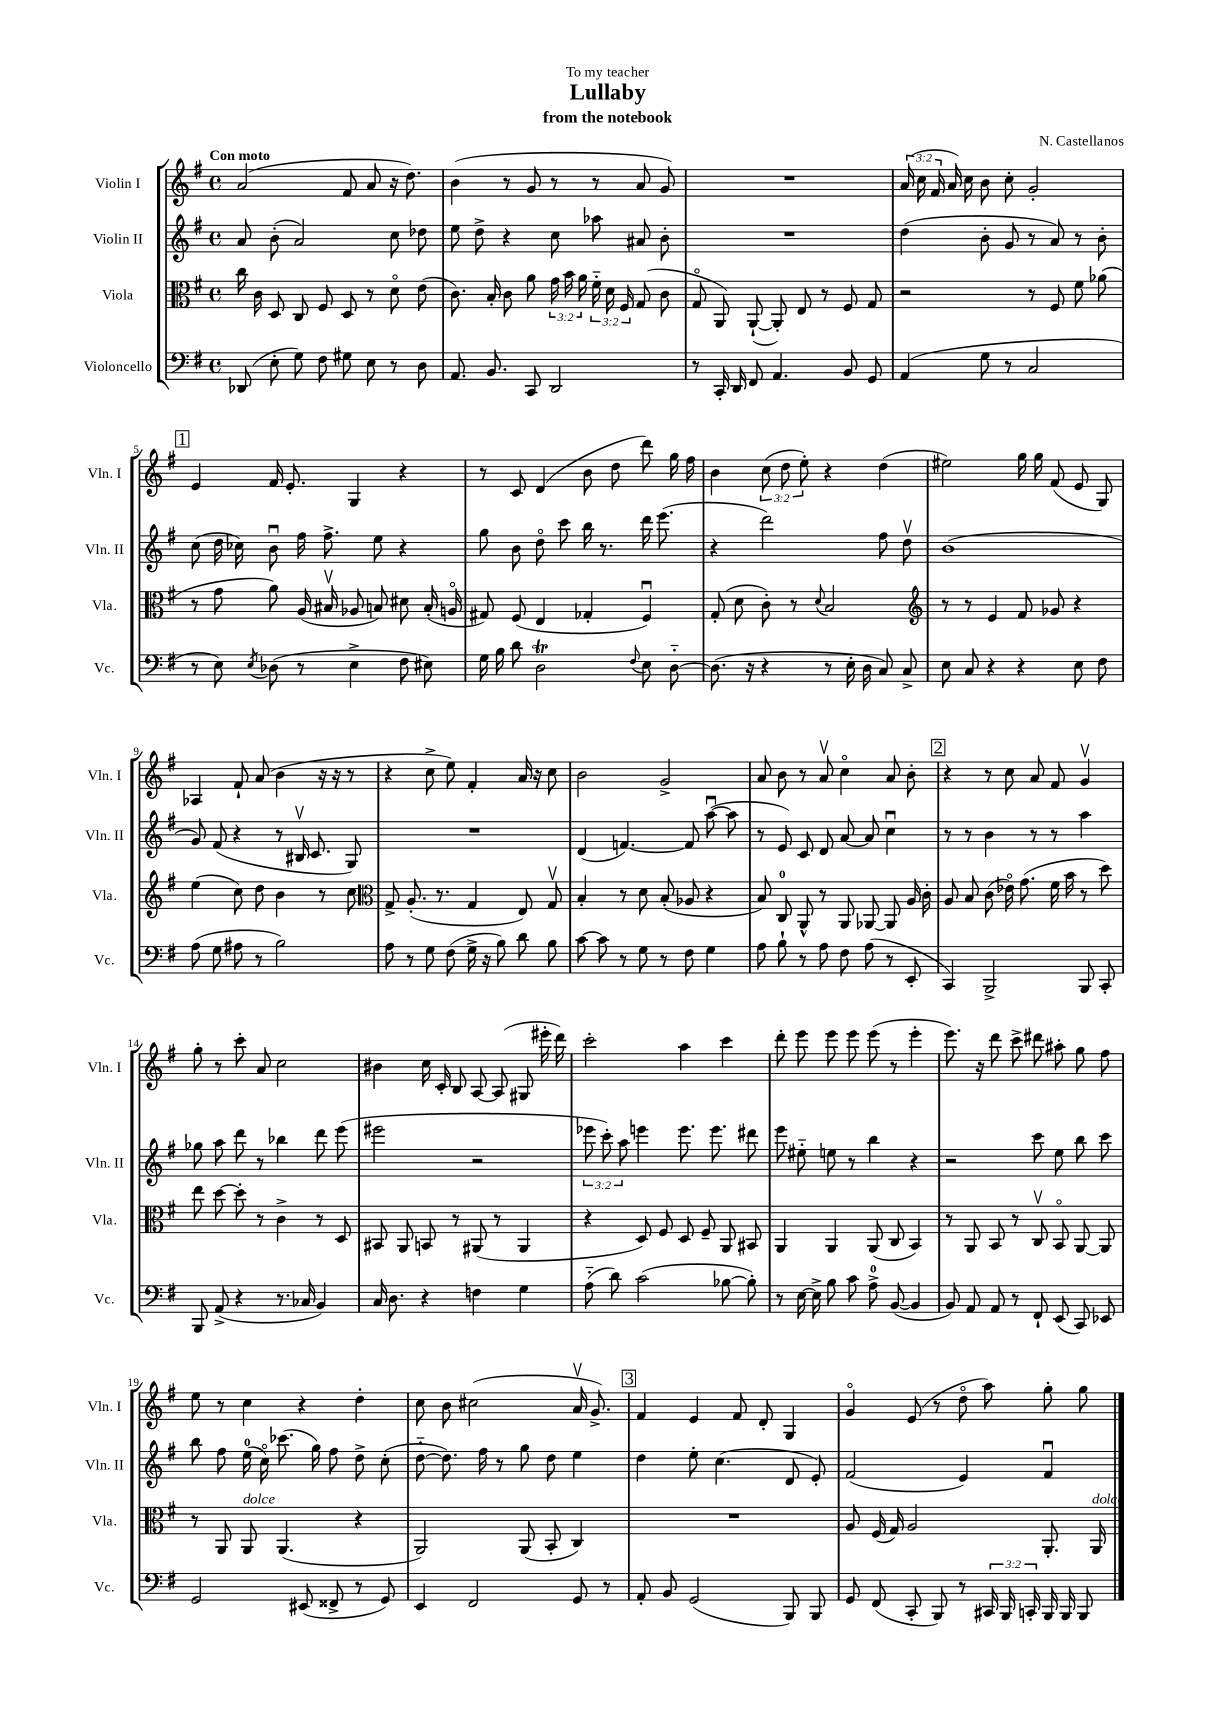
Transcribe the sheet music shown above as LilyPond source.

\header { title = "Lullaby" composer = "N. Castellanos" subtitle = "from the notebook" dedication = "To my teacher" }
<<
\new StaffGroup <<
\new Staff = "s0" \with { instrumentName = "Violin I" shortInstrumentName = "Vln. I" } {
    \clef treble \key g \major \defaultTimeSignature \time 4/4 \override Staff.TupletNumber.text = #tuplet-number::calc-fraction-text \tempo "Con moto"
    \autoBeamOff a'2( fis'8 a'8 r16 d''8.) |
    b'4( r8 g'8 r8 r8 a'8 g'8) |
    R1 |
    \tuplet 3/2 { a'16( c''16 fis'16 } a'16) c''16 b'8 c''8-. g'2-. |
    \mark \markup { \box "1" } e'4 fis'16 e'8.-. g4 r4 |
    r8 c'8 d'4( b'8 d''8 d'''8) g''16 fis''16 |
    b'4 \tuplet 3/2 { c''8( d''8 e''8-.) } r4 d''4( |
    eis''2) g''16 g''16 fis'8( e'8 g8) |
    aes4 fis'8-! a'8( b'4 r16 r16 r8 |
    r4 c''8-> e''8) fis'4-. a'16 r16 c''8 |
    b'2 g'2-> |
    a'8 b'8 r8 a'8\upbow c''4\flageolet a'8 b'8-. |
    \mark \markup { \box "2" } r4 r8 c''8 a'8 fis'8 g'4\upbow |
    g''8-. r8 c'''8-. a'8 c''2 |
    bis'4 c''16 c'16-. b8 a8~ a8( gis8 eis'''16-. d'''16) |
    c'''2-. a''4 c'''4 |
    d'''8-. e'''8 e'''8 e'''8 e'''8( r8 e'''4-. |
    e'''8.) r16 d'''8 c'''8-> dis'''8 ais''8-. g''8 fis''8 |
    e''8 r8 c''4 r4 d''4-. |
    c''8 b'8 cis''2( a'16\upbow g'8.->) |
    \mark \markup { \box "3" } fis'4 e'4 fis'8 d'8-. g4 |
    g'4\flageolet e'8( r8 d''8\flageolet a''8) g''8-. g''8 \bar "|." |
}
\new Staff = "s1" \with { instrumentName = "Violin II" shortInstrumentName = "Vln. II" } {
    \clef treble \key g \major \defaultTimeSignature \time 4/4 \override Staff.TupletNumber.text = #tuplet-number::calc-fraction-text
    \autoBeamOff a'8 b'8-.( a'2) c''8 des''8 |
    e''8 d''8-> r4 c''8 aes''8 ais'8 b'8-. |
    R1 |
    d''4( b'8-. g'8 r8 a'8) r8 b'8-. |
    \mark \markup { \box "1" } c''8( d''16 ces''16) b'8\downbow fis''16 fis''8.-> e''8 r4 |
    g''8 b'8 d''8\flageolet c'''8 b''16 r8. d'''16 e'''8.( |
    r4 d'''2) fis''8 d''8\upbow |
    b'1( |
    g'8) fis'8( r4 r8 bis16\upbow c'8. g8) |
    R1 |
    d'4( f'4.~) f'8 a''8~\downbow( a''8 |
    r8 e'8) c'8 d'8 a'8~ a'8 c''4\downbow |
    \mark \markup { \box "2" } r8 r8 b'4 r8 r8 a''4 |
    ges''8 a''8 d'''8 r8 bes''4 d'''8 e'''8( |
    eis'''2 r2 |
    \tuplet 3/2 { ees'''8 c'''8-.) a''8 } e'''4 e'''8. e'''8. dis'''8 |
    e'''8 eis''8-_ e''8 r8 b''4 r4 |
    r2 c'''8 e''8 b''8 c'''8 |
    b''8 fis''8 e''16-0( c''16\flageolet) ces'''8.( g''16) fis''8 d''8-> c''8-.( |
    d''8~-_ d''8.) fis''16 r8 g''8 d''8 e''4 |
    \mark \markup { \box "3" } d''4 e''8-. c''4.( d'8 e'8-.) |
    fis'2( e'4) fis'4\downbow \bar "|." |
}
\new Staff = "s2" \with { instrumentName = "Viola" shortInstrumentName = "Vla." } {
    \clef alto \key g \major \defaultTimeSignature \time 4/4 \override Staff.TupletNumber.text = #tuplet-number::calc-fraction-text
    \autoBeamOff c''16 c'16 d8 c8 fis8 d8 r8 d'8\flageolet e'8( |
    c'8.) b16-. c'8 a'8 \tuplet 3/2 { g'16 b'16 a'16 } \tuplet 3/2 { fis'16-_ d'16 fis16 } g8( c'8 |
    g8\flageolet a,8) a,8~-!( a,8-.) e8 r8 fis8 g8 |
    r2 r8 fis8 fis'8 aes'8( |
    \mark \markup { \box "1" } r8 g'8 a'8) a16( bis16\upbow aes8 b8) dis'8 b16-.( a16\flageolet |
    gis8) fis8( e4 ges4-. fis4\downbow) |
    g8-.( d'8 c'8-.) r8 \appoggiatura { d'8 } b2 |
    \clef treble r8 r8 e'4 fis'8 ges'8 r4 |
    e''4( c''8) d''8 b'4 r8 c''8 |
    \clef alto g8-> a8.-.( r8. g4 e8) g8\upbow |
    b4-. r8 d'8 b8-.( aes8 r4 |
    b8) c8-0 a,8-^ r8 a,8 aes,8~ aes,8 a16 c'16-. |
    \mark \markup { \box "2" } a8 b8 c'8( ees'16\flageolet) g'8.( fis'16 b'16 r8 d''8) |
    e''8 d''8~ d''8-. r8 c'4-> r8 d8 |
    bis,8 a,8 b,8 r8 ais,8( r8 ais,4 |
    r4 d8) fis8 d8 fis8-- a,8 bis,8 |
    a,4 a,4 a,8( c8 b,4) |
    r8 a,8 b,8 r8 c8\upbow b,8\flageolet a,8~ a,8 |
    r8 a,8 a,8^\markup { \italic "dolce" } a,4.( r4 |
    a,2) a,8( b,8-. c4) |
    \mark \markup { \box "3" } R1 |
    a8 fis16( g16) a2 a,8.-. a,16^\markup { \italic "dolce" } \bar "|." |
}
\new Staff = "s3" \with { instrumentName = "Violoncello" shortInstrumentName = "Vc." } {
    \clef bass \key g \major \defaultTimeSignature \time 4/4 \override Staff.TupletNumber.text = #tuplet-number::calc-fraction-text
    \autoBeamOff des,8( e8-. g8) fis8 gis8 e8 r8 d8 |
    a,8. b,8. c,8 d,2 |
    r8 c,16-. d,16 fis,8 a,4. b,8 g,8 |
    a,4( g8 r8 c2 |
    \mark \markup { \box "1" } r8 e8) \acciaccatura { e8 } des8( r8 e4-> fis8 eis8) |
    g16 b16 d'8 d2\trill \appoggiatura { fis8 } e8 d8~-_ |
    d8.( r16 r4 r8 e16-. d16 c8) c8-> |
    e8 c8 r4 r4 e8 fis8 |
    a8( g8 ais8 r8 b2) |
    a8 r8 g8 fis8( g16-> r16 b8) d'8 b8 |
    c'8~ c'8 r8 g8 r8 fis8 g4 |
    a8 b8-! r8 a8 fis8 a8( r8 e,8-. |
    \mark \markup { \box "2" } c,4) b,,2-> b,,8 c,8-. |
    b,,8 a,8->( r4 r8. ces16 b,4) |
    c16 d8. r4 f4 g4 |
    a8-_( d'8) c'2( bes8~ bes8-.) |
    r8 e16~ e16-> b8 c'8 a8-0-> b,8~( b,4 |
    b,8) a,8 a,8 r8 fis,8-! e,8( c,8) ees,8 |
    g,2 eis,8( fisis,8-> r8 g,8) |
    e,4 fis,2 g,8 r8 |
    \mark \markup { \box "3" } a,8-. b,8 g,2( b,,8) b,,8 |
    g,8 fis,8( c,8-. b,,8) r8 \tuplet 3/2 { cis,16 b,,16 c,16-. } b,,16 b,,16 b,,8 \bar "|." |
}
>>
>>
